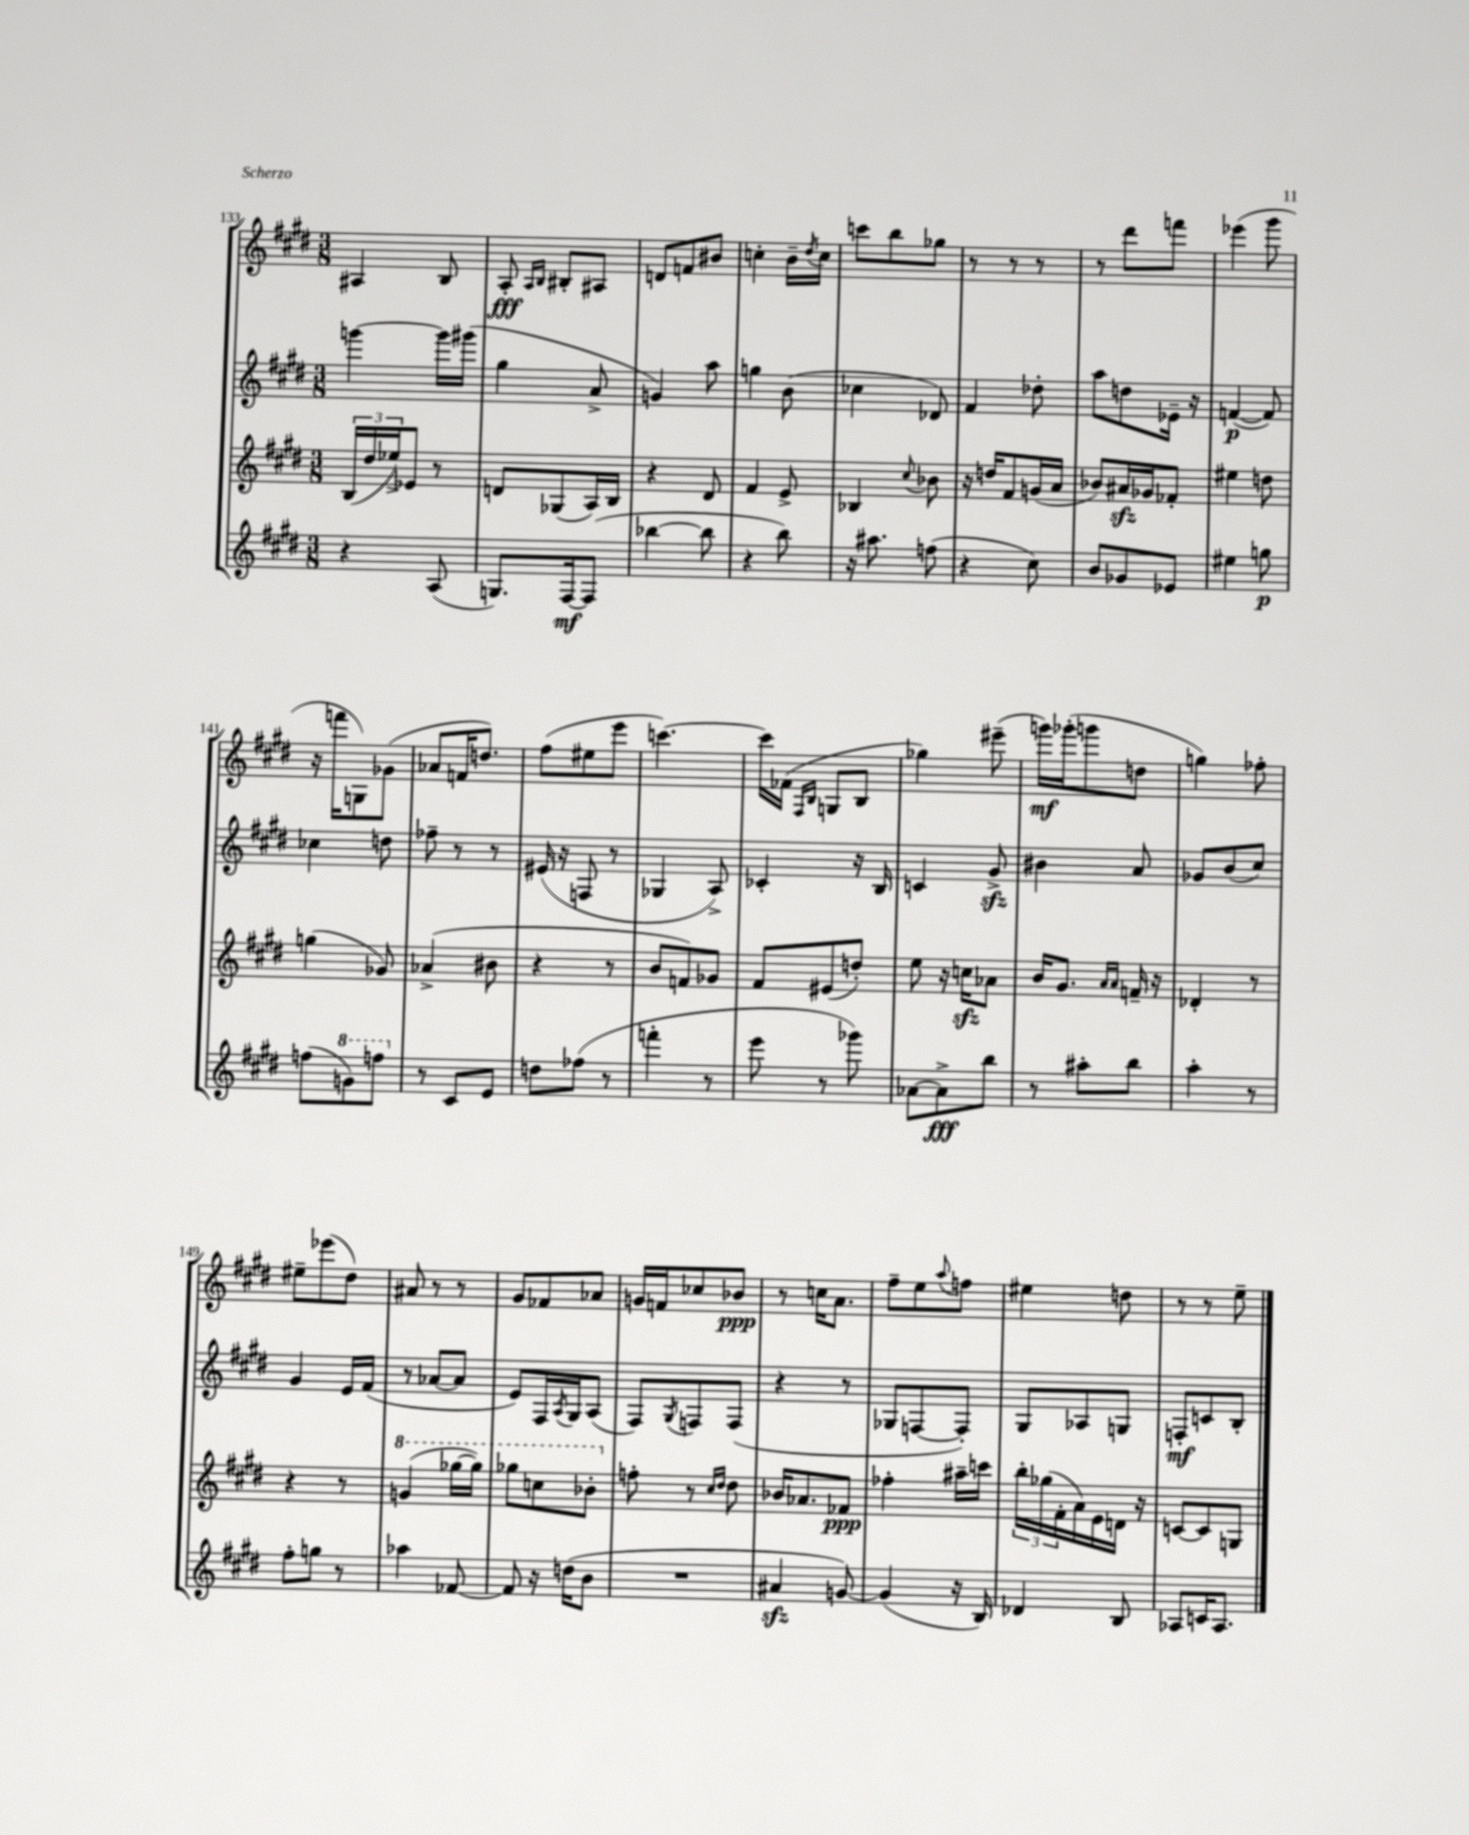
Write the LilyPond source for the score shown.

<<
\new StaffGroup <<
\new Staff = "s0" {
    \clef treble \key e \major \numericTimeSignature \time 3/8
    ais4 b8 |
    a8-.\fff \grace { a16 b16 } bis8-. ais8 |
    d'8 f'8 bis'8 |
    c''4-. b'16-- \acciaccatura { dis''8 } c''16 |
    c'''8 b''8 ges''8 |
    r8 r8 r8 |
    r8 dis'''8 f'''8 |
    ees'''4( gis'''8 |
    r16 f'''16 g8) ges'8( |
    aes'8 f'16 d''8.) |
    fis''8( eis''8 e'''8 |
    c'''4.~) |
    c'''16 fes'16( \grace { fis16 b16 } g8 b8 |
    ges''4) eis'''8--( |
    g'''16\mf) ges'''16-.( g'''8 d''8 |
    g''4) fes''8-. |
    eis''8-- ees'''8( dis''8) |
    ais'8 r8 r8 |
    gis'8 fes'8 aes'8 |
    g'16 f'16 ces''8 bes'8\ppp |
    r8 c''16 a'8. |
    fis''8-- e''8 \appoggiatura { a''8 } f''8 |
    eis''4 d''8 |
    r8 r8 e''8-- \bar "|." |
}
\new Staff = "s1" {
    \clef treble \key e \major \numericTimeSignature \time 3/8
    g'''4~ g'''16 gis'''16( |
    gis''4 a'8-> |
    g'4) a''8 |
    g''4 b'8( |
    ces''4 des'8) |
    fis'4 des''8-. |
    a''8 d''8 ees'16-- r16 |
    f'4~\p( f'8) |
    ces''4 d''8 |
    fes''8-- r8 r8 |
    eis'16( r16 f8 r8 |
    ges4 a8->) |
    ces'4-. r16 b16 |
    c'4 gis'8->\sfz |
    bis'4 a'8 |
    ges'8 b'8( cis''8) |
    gis'4 e'16 fis'16( |
    r8 aes'8~ aes'8 |
    e'8) fis16 \acciaccatura { a8 } gis16 a8( |
    fis8) \acciaccatura { gis8 } f8 f8( |
    r4 r8 |
    ges8 f8~ f8-.) |
    gis8 aes8 g8 |
    f8-.\mf c'8 b8-. \bar "|." |
}
\new Staff = "s2" {
    \clef treble \key e \major \numericTimeSignature \time 3/8
    \tuplet 3/2 { b16( dis''16 ees''16->) } ees'8 r8 |
    d'8 ges8( a16) b16 |
    r4 dis'8 |
    fis'4 e'8-> |
    bes4 \appoggiatura { cis''8 } bes'8 |
    r16 d''16 fis'8 g'16( a'16 |
    bes'8) ais'16\sfz ges'16 fes'8-. |
    eis''4 d''8 |
    g''4( ges'8) |
    aes'4->( bis'8 |
    r4 r8 |
    b'8 f'8) ges'8 |
    fis'8 eis'8( d''8-.) |
    e''8 r16 c''16\sfz aes'8 |
    b'16 gis'8. \grace { a'16 a'16 } f'16-- r16 |
    des'4-. r8 |
    r4 r8 |
    \ottava #1 g''4( ges'''16~ ges'''16) |
    ges'''8 c'''8 bes''8-. \ottava #0 |
    f''8-. r8 \grace { cis''16 dis''16 } dis''8 |
    bes'16 aes'8. fes'8\ppp |
    fes''4-. ais''16-- c'''16 |
    \tuplet 3/2 { b''16-. ges''16( fis'16-. } a'16) e'16 d'16 r16 |
    c'8~ c'8 g8 \bar "|." |
}
\new Staff = "s3" {
    \clef treble \key e \major \numericTimeSignature \time 3/8
    r4 a8( |
    g8.) fis16~\mf fis8( |
    bes''4~ bes''8 |
    r4 b''8) |
    r16 ais''8. f''8( |
    r4 cis''8) |
    b'8 ges'8 ees'8 |
    eis''4 g''8\p |
    f''8( \ottava #1 g''8) f'''8 \ottava #0 |
    r8 cis'8 e'8 |
    d''8 fes''8( r8 |
    f'''4-. r8 |
    e'''8 r8 ges'''8) |
    aes'8~ aes'8->\fff b''8 |
    r8 ais''8-. b''8 |
    a''4-. r8 |
    fis''8-. g''8 r8 |
    aes''4 fes'8~ |
    fes'8 r16 d''16( b'8 |
    R4. |
    ais'4\sfz g'8~) |
    g'4( r16 b16) |
    des'4 b8 |
    aes8 c'16 aes8. \bar "|." |
}
>>
>>
\layout { \context { \Score currentBarNumber = #133 } }
